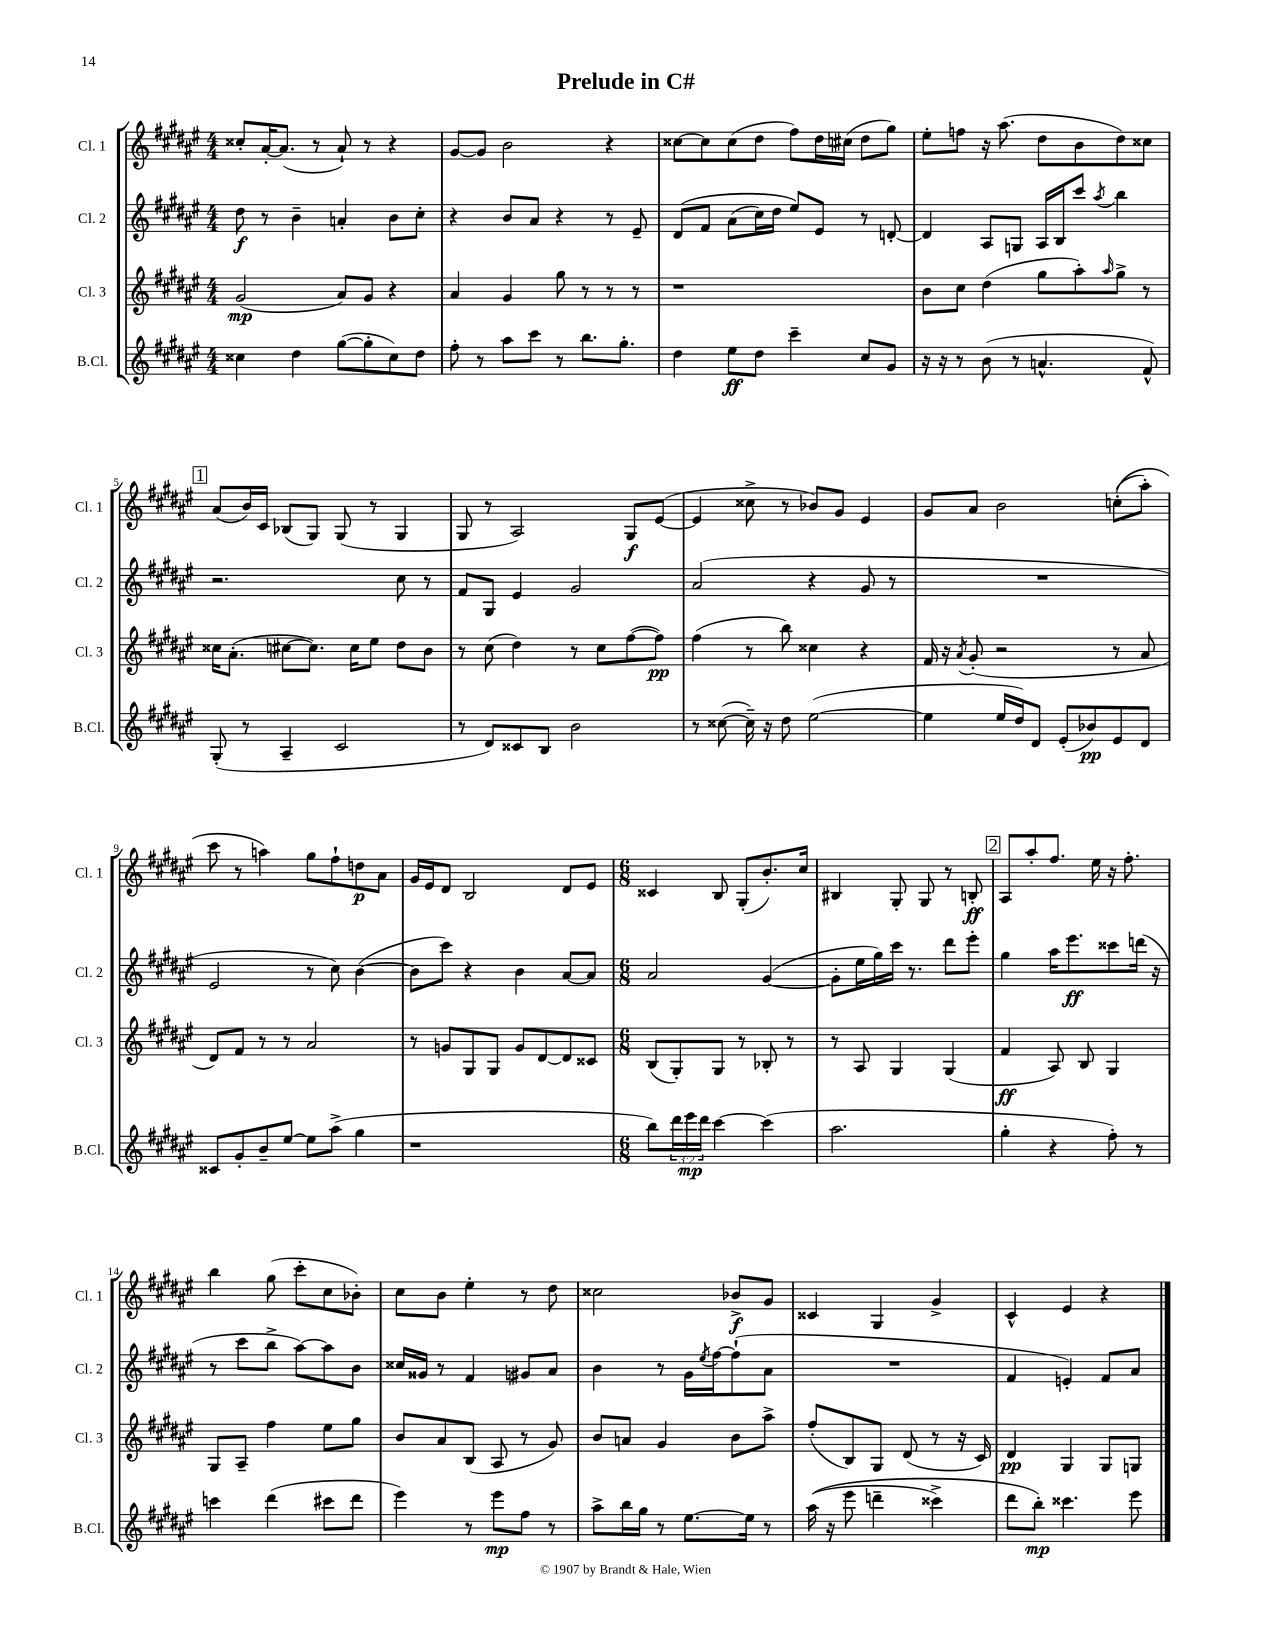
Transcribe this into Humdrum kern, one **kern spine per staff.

**kern	**kern	**kern	**kern
*staff4	*staff3	*staff2	*staff1
*clefG2	*clefG2	*clefG2	*clefG2
*k[f#c#g#d#a#e#]	*k[f#c#g#d#a#e#]	*k[f#c#g#d#a#e#]	*k[f#c#g#d#a#e#]
*M4/4	*M4/4	*M4/4	*M4/4
4cc##	(2g#	8dd#	8cc##'
.	.	8r	[16a#'
.	.	.	(8.a#]
4dd#	.	4b~	.
.	.	.	8r
([8gg#	8a#)	4a'	8a#`)
8gg#']	8g#	.	8r
8cc##)	4r	8b	4r
8dd#	.	8cc#'	.
=	=	=	=
8ff#'	4a#	4r	[8g#
8r	.	.	8g#]
8aa#	4g#	8b	2b
8ccc#	.	8a#	.
8r	8gg#	4r	.
8.bb	8r	.	.
.	8r	8r	4r
8.gg#'	.	.	.
.	8r	8e#~	.
=	=	=	=
4dd#	1r	&(8d#	[8cc##
.	.	8f#	8cc##]
8ee#	.	(8a#	(8cc##
8dd#	.	16cc#)	8dd#
.	.	16dd#	.
4ccc#~	.	8ee#&)	8ff#)
.	.	8e#	16dd#
.	.	.	(16cc#
8cc#	.	8r	8dd#
8g#	.	[8d'	8gg#)
=	=	=	=
16r	8b	4d]	8ee#'
16r	.	.	.
8r	8cc#	.	8ff
(8b	(4dd#	8A#	16r
.	.	.	(8.aa#
8r	.	8G	.
4.a^^	8gg#	16A#	8dd#
.	.	16B	.
.	8aa#')	8ccc#	8b
.	16qqaa#	8qaa#	.
.	8gg#^	4bb	8dd#)
8f#^^)	8r	.	8cc##
=	=	=	=
(8G#'	16cc##	2.r	(8a#
.	(8.a#'	.	.
8r	.	.	16b)
.	.	.	16c#
4A#~	[8cc#	.	(8B-
.	8.cc#])	.	8G#)
2c#	.	.	(8G#
.	16cc#	.	.
.	8ee#	.	8r
.	8dd#	8cc#	4G#
.	8b	8r	.
=	=	=	=
8r	8r	8f#	8G#
8d#)	(8cc#	8G#	8r
8c##	4dd#)	4e#	2A#)
8B	.	.	.
2b	8r	2g#	.
.	8cc#	.	.
.	([8ff#	.	8G#
.	8ff#])	.	([8e#
=	=	=	=
8r	(4ff#	(2a#	4e#]
([8cc##	.	.	.
16cc##~])	8r	.	8cc##^
16r	.	.	.
8dd#	8bb)	.	8r
([2ee#	4cc##	4r	8b-)
.	.	.	8g#
.	4r	8g#	4e#
.	.	8r	.
=	=	=	=
4ee#]	16f#	1r	8g#
.	16r	.	.
.	8qa#	.	.
.	(8g#'	.	8a#
16ee#	2r	.	2b
16dd#)	.	.	.
8d#	.	.	.
(8e#'	.	.	.
8b-)	.	.	.
8e#	8r	.	&((8cc'
8d#	8a#	.	8aa#')
=	=	=	=
8c##	8d#)	2e#	8ccc#
8g#'	8f#	.	8r
8b~	8r	.	4aa&)
[8ee#	8r	.	.
8ee#]	2a#	8r	8gg#
(8aa#^	.	8cc#)	8ff#`
4gg#	.	([4b	8dd
.	.	.	8a#
=	=	=	=
1r	8r	8b]	16g#
.	.	.	16e#
.	8g	8ccc#)	8d#
.	8G#	4r	2B
.	8G#	.	.
.	8g	4b	.
.	[8d#	.	.
.	8d#]	[8a#	8d#
.	8c##	8a#]	8e#
=	=	=	=
*M6/8	*M6/8	*M6/8	*M6/8
8bb)	(8B	2a#	4c##
24ddd#	8G#')	.	.
24eee#	.	.	.
24ddd#	.	.	.
[4ccc#	8G#	.	8B
.	8r	.	(8G#'
(4ccc#]	8B-'	([4g#	8.b')
.	8r	.	.
.	.	.	16cc#
=	=	=	=
2.aa#	8r	8g#']	4B#
.	8A#	16ee#	.
.	.	16gg#)	.
.	4G#	16ccc#	8G#'
.	.	8.r	.
.	.	.	8G#
.	(4G#	8ddd#	8r
.	.	8eee#'	8B'
=	=	=	=
4gg#'	4f#	4gg#	8A#
.	.	.	8aa#'
4r	8A#)	16aa#	8.ff#
.	.	8.eee#	.
.	8B	.	.
.	.	.	16ee#
8ff#')	4G#	8ccc##	16r
.	.	.	8.ff#'
8r	.	(16ddd	.
.	.	16r	.
=	=	=	=
4ccc	8G#	8r	4bb
.	8A#~	8ccc#	.
(4ddd#	4ff#	8bb^	(8gg#
.	.	[8aa#)	8ccc#'
8ccc#	8ee#	8aa#]	8cc#
8ddd#	8gg#	8b	8b-')
=	=	=	=
4eee#)	8b	16cc##	8cc#
.	.	16g##	.
.	8a#	8r	8b
8r	(8B	4f#	4ee#'
8eee#	8A#	.	.
8ff#	8r	8g#	8r
8r	8g#)	8a#	8dd#
=	=	=	=
8aa#^	8b	4b	2cc##
16bb	8a	.	.
16gg#	.	.	.
8r	4g#	8r	.
[8.ee#	.	16g#	.
.	.	8qee#	.
.	.	[16ff#	.
.	8b	(8ff#`]	8b-^
16ee#]	.	.	.
8r	8aa#^	8a#	8g#
=	=	=	=
&((16aa#	(8ff#'	2.r	4c##
16r	.	.	.
8eee#	8B)	.	.
4ddd~	8G#	.	4G#
.	(8d#	.	.
4ccc##^)	8r	.	4g#^
.	16r	.	.
.	16c#)	.	.
=	=	=	=
8ddd#	4d#	4f#	4c#^^
8bb'&)	.	.	.
4.ccc##	4G#	4e')	4e#
.	8G#	8f#	4r
8eee#	8G	8a#	.
==	==	==	==
*-	*-	*-	*-
